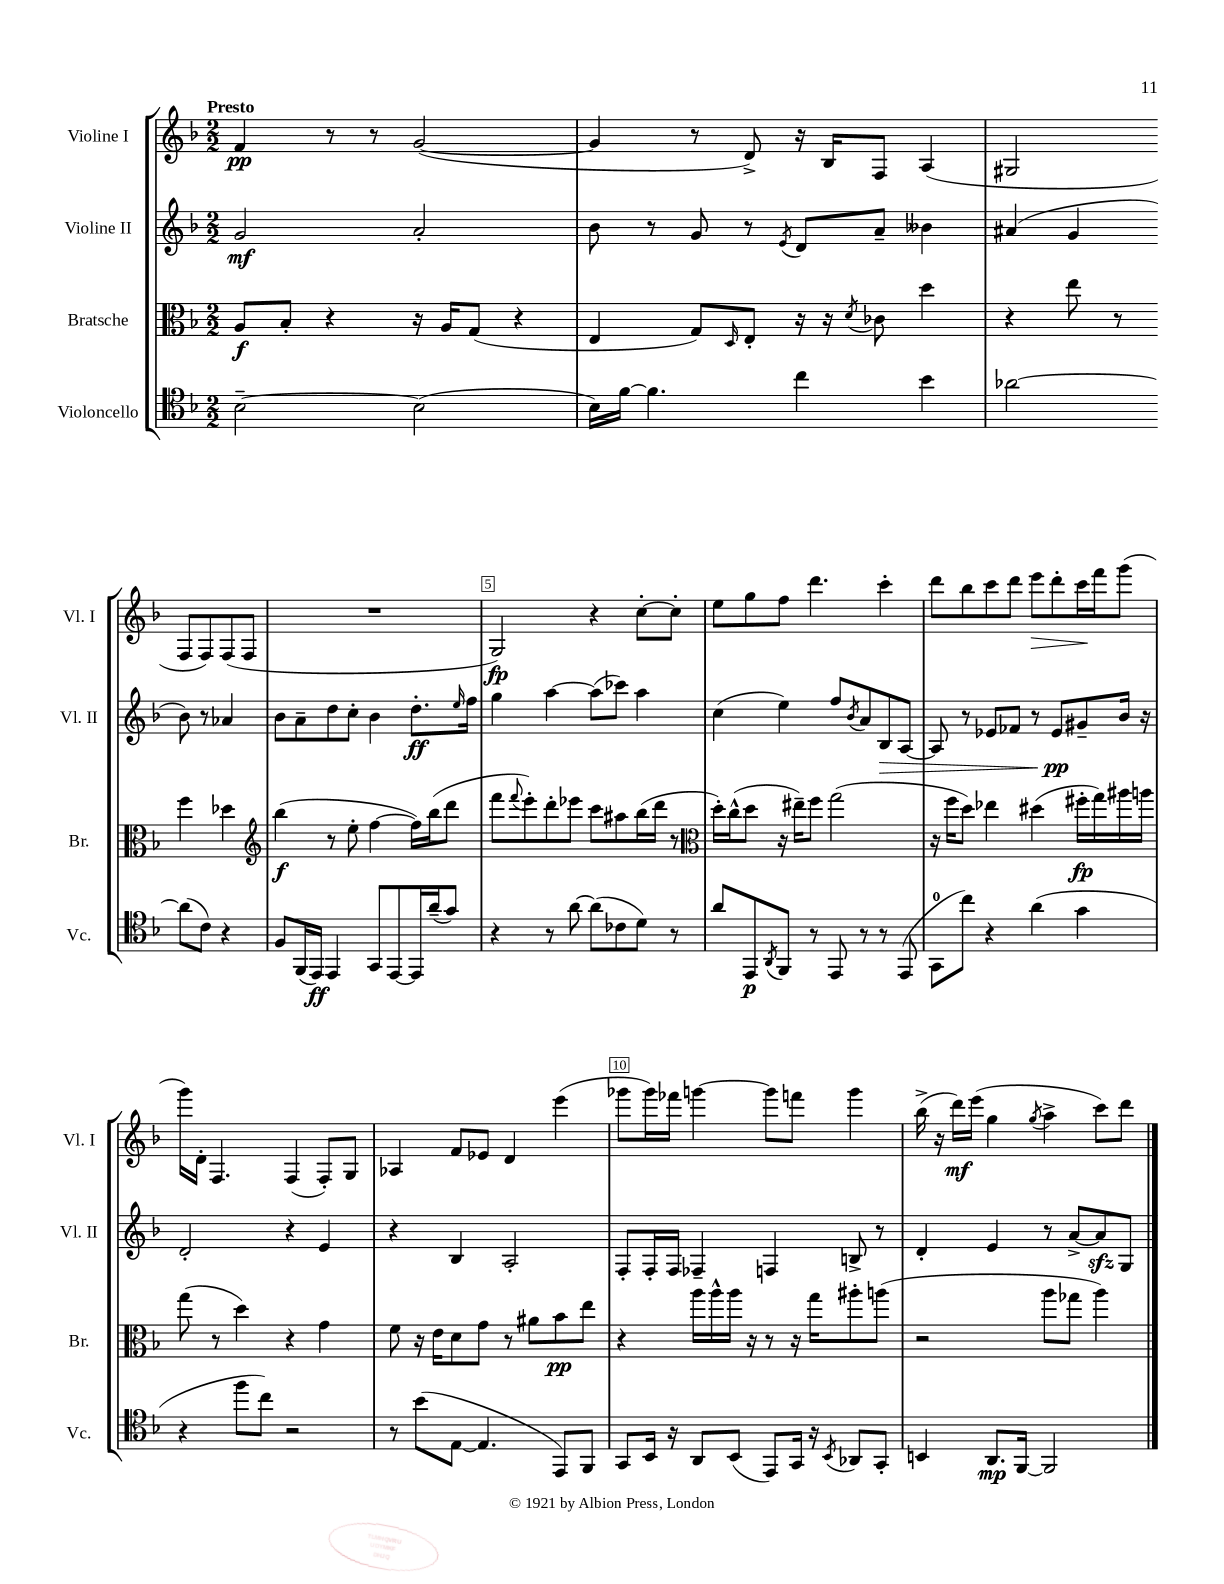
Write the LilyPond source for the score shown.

<<
\new StaffGroup <<
\new Staff = "s0" \with { instrumentName = "Violine I" shortInstrumentName = "Vl. I" } {
    \clef treble \key f \major \numericTimeSignature \time 2/2 \tempo "Presto"
    f'4\pp r8 r8 g'2~( |
    g'4 r8 d'8->) r16 bes16 f8 a4( |
    gis2 f8 f8) f8( f8 |
    R1 |
    g2\fp) r4 c''8~-. c''8-. |
    e''8 g''8 f''8 d'''4. c'''4-. |
    d'''8 bes''8 c'''8 d'''8 e'''8\> d'''8-. c'''16\! f'''16 g'''8( |
    g'''16) d'16-. f4. f4( f8-.) g8 |
    aes4 f'8 ees'8 d'4 e'''4( |
    ges'''8 ges'''16) fes'''16 g'''4~ g'''8 f'''8 g'''4 |
    bes''16->( r16 d'''16\mf) e'''16( g''4 \acciaccatura { g''8 } a''4-> c'''8) d'''8 \bar "|." |
}
\new Staff = "s1" \with { instrumentName = "Violine II" shortInstrumentName = "Vl. II" } {
    \clef treble \key f \major \numericTimeSignature \time 2/2
    g'2\mf a'2-. |
    bes'8 r8 g'8 r8 \acciaccatura { e'8 } d'8 a'8-- beses'4 |
    ais'4( g'4 bes'8) r8 aes'4 |
    bes'8 a'8-- d''8 c''8-. bes'4 d''8.-.\ff \grace { e''16 } f''16 |
    g''4 a''4~ a''8( ces'''8) a''4 |
    c''4( e''4) f''8 \acciaccatura { bes'8 } a'8 bes8\> a8~ |
    a8 r8 ees'8 fes'8 r8 ees'8\pp\! gis'8-- bes'16 r16 |
    d'2-. r4 e'4 |
    r4 bes4 a2-. |
    f8-. f16-. f16 fes4-- f4 b8-> r8 |
    d'4-. e'4 r8 a'8~-> a'8\sfz g8 \bar "|." |
}
\new Staff = "s2" \with { instrumentName = "Bratsche" shortInstrumentName = "Br." } {
    \clef alto \key f \major \numericTimeSignature \time 2/2
    a8\f bes8-. r4 r16 a16 g8( r4 |
    e4 g8) \grace { d16 } e8-. r16 r16 \acciaccatura { d'8 } ces'8 d''4 |
    r4 e''8 r8 f''4 des''4 |
    \clef treble bes''4\f( r8 e''8-. f''4~ f''16) bes''16( d'''8 |
    f'''8 \appoggiatura { f'''8 } e'''8-.) d'''8-. ees'''8 c'''8 ais''8 bes''16( d'''16 r8 |
    \clef alto d''16-.) c''16-^( d''8 r16 eis''16--) f''8 g''2( |
    r16 f''16 d''8) ees''4 dis''4( fis''16-.\fp g''16) ais''16 a''16 |
    g''8( r8 d''4) r4 g'4 |
    f'8 r16 e'16 d'8 g'8 r8 ais'8 bes'8\pp e''8 |
    r4 a''16 a''16-^ a''16 r16 r8 r16 g''16 ais''8-. a''8( |
    r2 a''8 ges''8 a''4) \bar "|." |
}
\new Staff = "s3" \with { instrumentName = "Violoncello" shortInstrumentName = "Vc." } {
    \clef tenor \key f \major \numericTimeSignature \time 2/2
    bes2~-- bes2( |
    bes16) f'16~ f'4. c''4 bes'4 |
    aes'2~ aes'8( c'8) r4 |
    f8 f,16( e,16\ff) e,4 g,8 e,8~ e,16 a'16--( g'8) |
    r4 r8 a'8~ a'8( ces'8 d'8) r8 |
    a'8 e,8\p \acciaccatura { a,8 } f,8 r8 e,8 r8 r8 e,8( |
    g,8-0 c''8) r4 a'4( g'4 |
    r4 f''8 c''8) r2 |
    r8 bes'8( e8~ e4. e,8) f,8 |
    g,8 bes,16 r16 a,8 bes,8( e,8) g,16 r16 \acciaccatura { bes,8 } aes,8 g,8-. |
    b,4 a,8.\mp f,16~ f,2 \bar "|." |
}
>>
>>
\layout { \context { \Score \override BarNumber.break-visibility = ##(#f #t #t) barNumberVisibility = #(every-nth-bar-number-visible 5) \override BarNumber.stencil = #(make-stencil-boxer 0.1 0.3 ly:text-interface::print) } }
